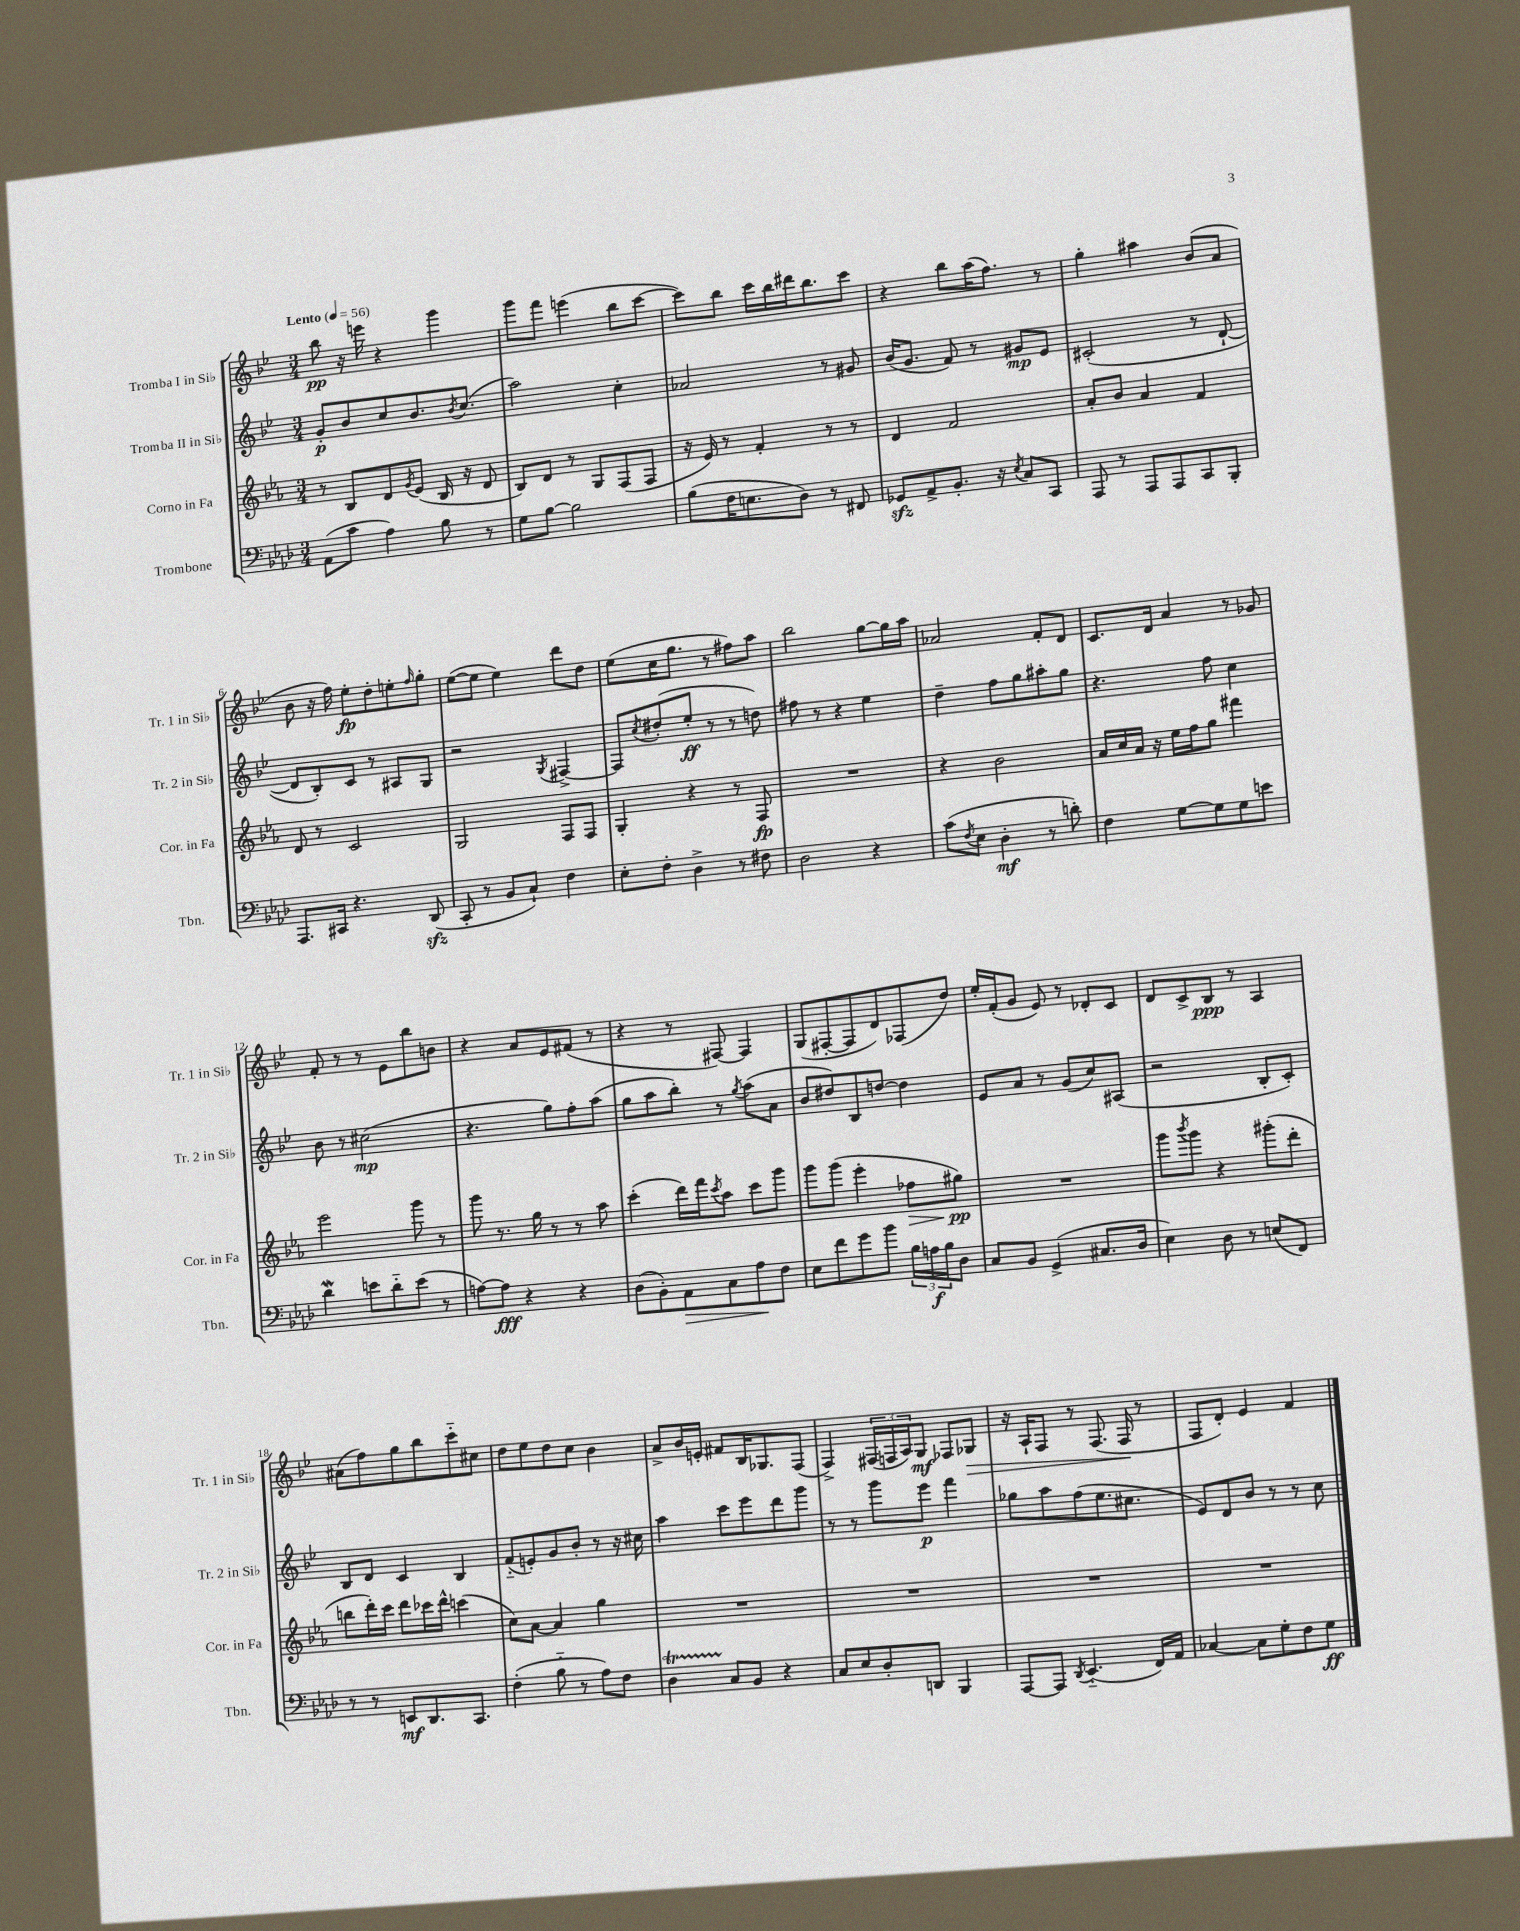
<<
\new StaffGroup <<
\new Staff = "s0" \with { instrumentName = "Tromba I in Sib" shortInstrumentName = "Tr. 1 in Sib" } {
    \clef treble \key bes \major \numericTimeSignature \time 3/4 \tempo "Lento" 4 = 56
    bes''8\pp r16 e'''16 r4 g'''4 |
    g'''8 f'''8 e'''4( bes''8 c'''8~ |
    c'''8) bes''8 c'''16 bes''16 dis'''16 bes''8. c'''8 |
    r4 bes''8 a''16( f''8.) r8 |
    g''4-. ais''4 bes'8( a'8 |
    bes'8 r16 f''16) ees''8-.\fp d''8-. e''8-. \grace { f''16 } g''8-. |
    ees''8~( ees''8 ees''4) d'''8 d''8 |
    ees''8( c''16 g''8. r8 fis''8) a''8 |
    bes''2 g''8~ g''16 a''16 |
    aes'2 f'8-. d'8 |
    c'8. d'16 a'4 r8 ges'8 |
    f'8-. r8 r8 ees'8 bes''8 b'8 |
    r4 a'8 ees'8 fis'8( r8 |
    r4 r8 fis8~) fis4 |
    g8( fis8~-. fis8 d'8) fes8( d''8) |
    ees''16-. f'16-.( g'8 ees'8) r8 des'8-. c'8 |
    d'8 c'8-> bes8\ppp r8 a4 |
    ais'8( f''8) g''8 bes''8 c'''8-_ cis''8 |
    d''8 ees''8 d''8 c''8 bes'4 |
    a'8-> bes'16 e'16-. fis'8 bes16 ges8. f8( |
    f4->) \tuplet 3/2 { fis16( f16 a16) } g8\mf fes8 ges8\> |
    r16 a16-! f8 r8 f8.( f16\! r8 |
    f8 d'8-.) ees'4 f'4 \bar "|." |
}
\new Staff = "s1" \with { instrumentName = "Tromba II in Sib" shortInstrumentName = "Tr. 2 in Sib" } {
    \clef treble \key bes \major \numericTimeSignature \time 3/4
    g'8-.\p bes'8 c''8 bes'8. \acciaccatura { bes'8 } c''8.( |
    a''2) c''4-. |
    aes'2 r8 gis'8 |
    bes'16( g'8. f'8) r8 gis'8\mp ees'8 |
    cis'2-.( r8 d'8~-! |
    d'8 bes8-.) c'8 r8 ais8 g8 |
    r2 \acciaccatura { g8 } fis4~-> |
    fis8 \acciaccatura { c''8 } dis''8-.( ees''8-.\ff r8 r8 d''8) |
    fis''8 r8 r4 ees''4 |
    d''4-- f''8 g''8 ais''8-. g''8 |
    r4. f''8 c''4 |
    bes'8 r8 cis''2\mp( |
    r4. g''8) f''8-. a''8( |
    g''8 a''8 bes''8-.) r8 \acciaccatura { g''8 } a''8( a'8 |
    bes'8 dis''8) bes8 d''8~ d''4 |
    ees'8 a'8 r8 g'8( c''8) ais8( |
    r2 bes8-. c'8-.) |
    bes8 d'8 c'4 bes4 |
    f'8-_( e'8-.) g'8 bes'8-. r8 r16 cis''16 |
    a''4 c'''8 ees'''8 d'''8 g'''8 |
    r8 r8 g'''8 ees'''8\p f'''4 |
    ges''8 a''8 f''8( ees''8. cis''8. |
    ees'8) d'8 bes'8 r8 r8 c''8 \bar "|." |
}
\new Staff = "s2" \with { instrumentName = "Corno in Fa" shortInstrumentName = "Cor. in Fa" } {
    \clef treble \key ees \major \numericTimeSignature \time 3/4
    r8 bes8 d'8 \acciaccatura { g'8 } ees'8( bes16 r16 d'8 |
    bes8) d'8 r8 g8 f8( f8 |
    r16 ees'16) r8 f'4-. r8 r8 |
    d'4 f'2 |
    aes'8-. bes'8 aes'4 f'4 |
    d'8 r8 c'2 |
    g2 f8 f8 |
    g4-. r4 r8 f8\fp |
    R2. |
    r4 bes'2 |
    aes'16 c''16 aes'16 r16 ees''16 f''16 g''8 fis'''4 |
    ees'''2 g'''8 r8 |
    g'''8 r8. g''16 r8 r8 aes''8 |
    c'''4-.( d'''16) f'''16 \acciaccatura { c'''8 } aes''8 c'''8 g'''8 |
    g'''8 g'''8( ees'''4-. fes''8\> gis''8\pp\!) |
    R2. |
    g'''8 \acciaccatura { bes'''8 } g'''8 r4 gis'''8-.( d'''8-. |
    b''8 d'''16-.) c'''16 d'''8 ces'''16 d'''16-^ c'''4( |
    c''8) aes'8~ aes'4 g''4 |
    R2. |
    R2. |
    R2. |
    R2. \bar "|." |
}
\new Staff = "s3" \with { instrumentName = "Trombone" shortInstrumentName = "Tbn." } {
    \clef bass \key aes \major \numericTimeSignature \time 3/4
    aes,8( c'8 aes4) bes8 r8 |
    g8 bes8~ bes2 |
    bes8( f16 e8. des8) r8 fis,8 |
    ges,8\sfz aes,8-> bes,8.-. r16 \acciaccatura { ees8 } c8 c,8 |
    aes,,8 r8 aes,,8 aes,,8 c,8 bes,,8-. |
    aes,,8. cis,16 r4. des,8\sfz( |
    c,8-. r8 bes,8 c8-!) f4 |
    ees8-. f8-. des4-> r8 fis8 |
    des2 r4 |
    c'8( \acciaccatura { f8 } ees8 des4-.\mf r8 d'8-.) |
    f4 g8~ g8 g8 e'8 |
    des'4\mordent e'8 des'8-_ e'8( r8 |
    a8~) a8\fff r4 r4 |
    des8( bes,8-.) aes,8\> c8 aes8\! f8 |
    ees8 f'8 g'8 bes'8 \tuplet 3/2 { bes16 a16\f bes16 } des8 |
    c8 bes,8 g,4->( cis8. des16 |
    ees4) des8 r8 e8( f,8) |
    r8 r8 e,8\mf des,8. c,8. |
    f4-.( bes8-_ r8 aes8) f8 |
    des4\startTrillSpan c8\stopTrillSpan bes,8 r4 |
    c8 ees8 des8-. d,8 bes,,4 |
    aes,,8~ aes,,8 \acciaccatura { des,8 } ees,4.-_( f,16) aes,16 |
    ces4~ ces8 g8-. f8 g8\ff \bar "|." |
}
>>
>>
